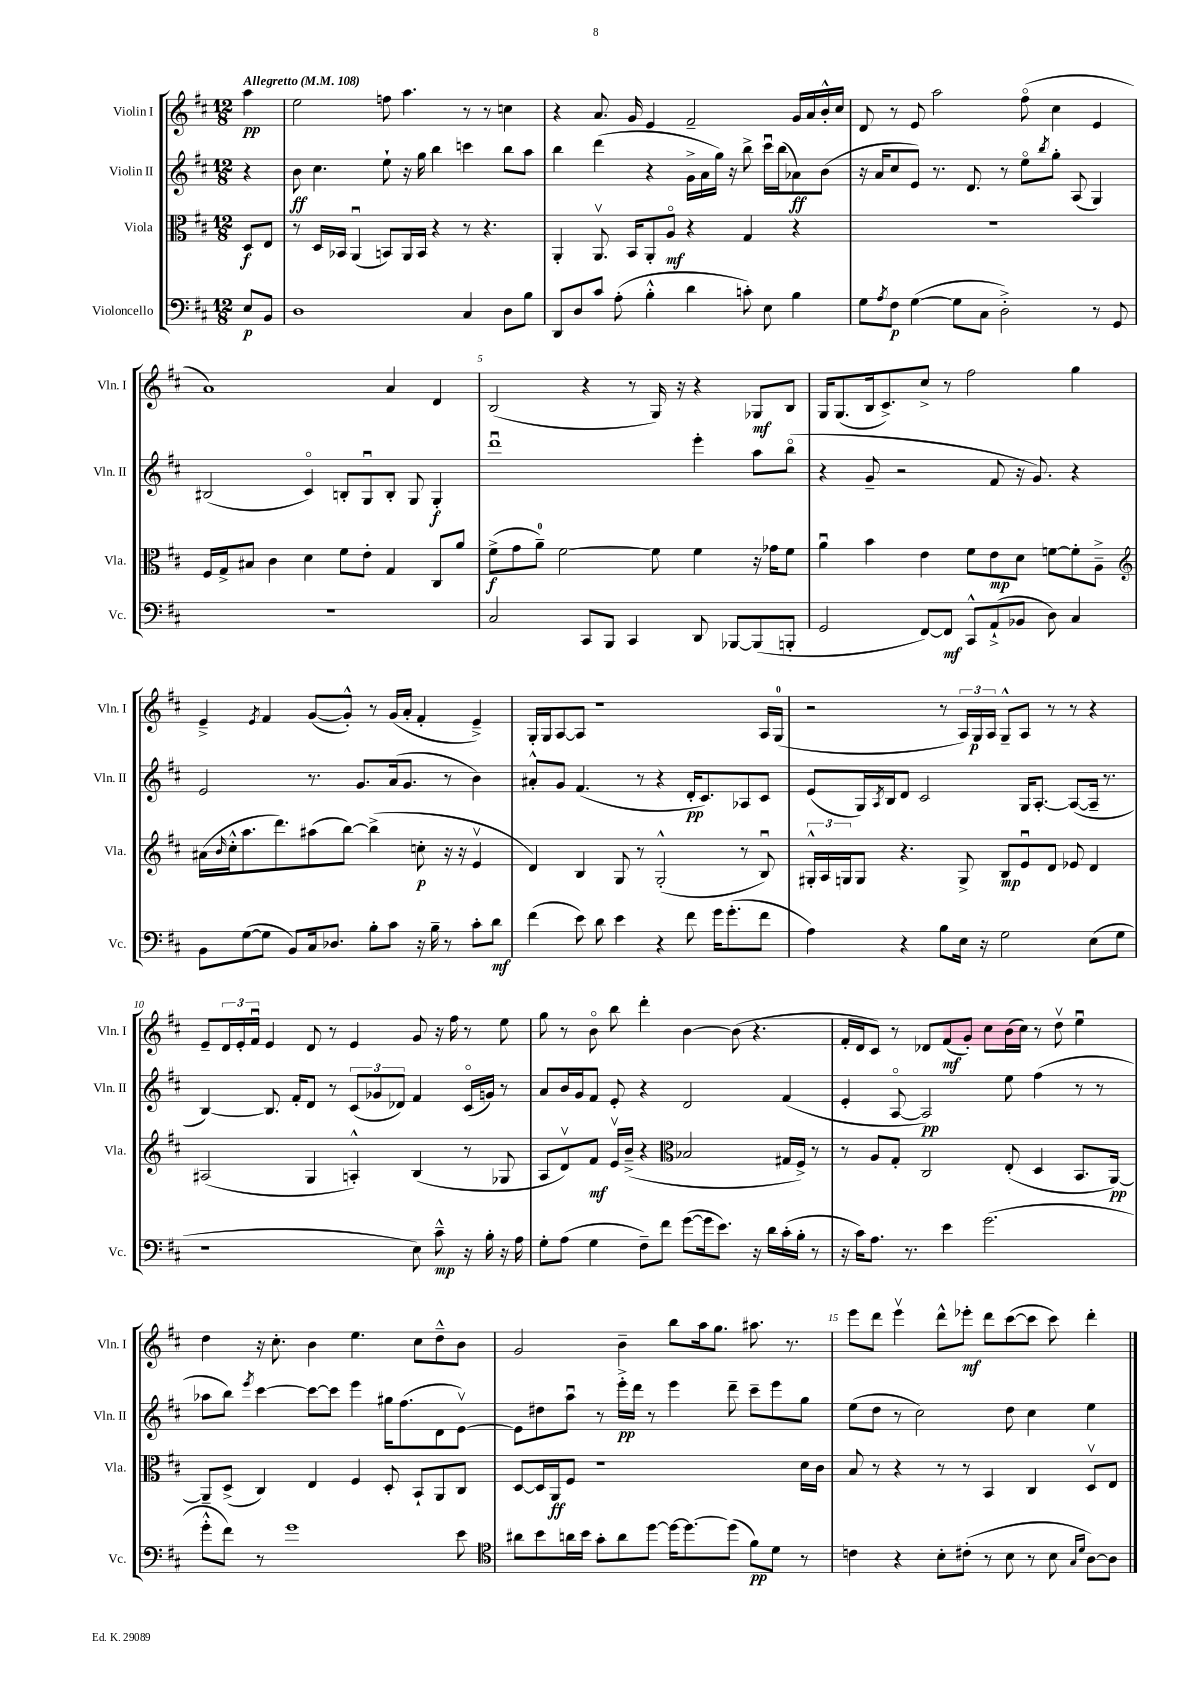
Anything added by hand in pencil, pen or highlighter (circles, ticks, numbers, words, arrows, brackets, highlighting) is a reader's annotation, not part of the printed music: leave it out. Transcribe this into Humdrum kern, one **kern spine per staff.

**kern	**kern	**kern	**kern
*staff4	*staff3	*staff2	*staff1
*clefF4	*clefC3	*clefG2	*clefG2
*k[f#c#]	*k[f#c#]	*k[f#c#]	*k[f#c#]
*M12/8	*M12/8	*M12/8	*M12/8
*MM108	*MM108	*MM108	*MM108
8E	8D	4r	4aa
8BB	8E	.	.
=	=	=	=
1D	8r	8b	2ee
.	16D	4.cc#	.
.	16BB-	.	.
.	(4AAu	.	.
.	8BB)	8ee`	8ff
.	16AA	16r	4.aa
.	16BB	16gg	.
.	4r	4bb	.
4C#	8r	4ccc	8r
.	4.r	.	8r
8D	.	8bb	4cc
8B	.	8aa	.
=	=	=	=
8DD	4AA'	4bb	4r
8D	.	.	.
8c#	8.AAv	(4ddd	8.a
(8A'	.	.	.
.	16BB	.	16g
4B'^^	8AA'	4r	4e
.	8Ao	.	.
4d	4r	16g^	2f#~
.	.	16a	.
.	.	16gg)	.
.	.	16r	.
8c')	4G	8bb^	.
8E	.	16ccc#u	.
.	.	(16bb	.
4B	4r	8a-)	16g
.	.	.	16a
.	.	(8b	16b'^^
.	.	.	16cc#
=	=	=	=
8G	1.r	16r	8d
.	.	16a	.
8qA	.	.	.
8F#	.	8cc#	8r
([4G	.	8e)	8e
.	.	8.r	2aa
8G]	.	.	.
.	.	8.d	.
8C#	.	.	.
2D'^)	.	8r	.
.	.	8eeo	(8ff#o
.	.	8qbb	.
.	.	8gg'	4cc#
.	.	(8A	.
8r	.	4G)	4e
8GG	.	.	.
=	=	=	=
1.r	16F#	(2B#	1a)
.	16G^	.	.
.	8B#	.	.
.	4c#	.	.
.	4d	4c#o)	.
.	8f#	8B'	.
.	8e'	8Gu	.
.	4G	8B'	4a
.	.	8G	.
.	8C#	4G'	4d
.	8a	.	.
=	=	=	=
2C#	(8f#^	1dddu	(2B
.	8g	.	.
.	8a~)	.	.
.	[2f#	.	.
8CC#	.	.	4r
8BBB	.	.	.
4CC#	.	.	8r
.	8f#]	.	16G)
.	.	.	16r
8DD	4f#	4eee'	4r
[8BBB-	.	.	.
(8BBB-]	16r	8aa	8G-
.	16g-	.	.
8BBB'	8f#	(8bbo	8B
=	=	=	=
2GG	4au	4r	16G
.	.	.	(8.G
.	4b	8g~	16B
.	.	.	8.c#^)
.	.	2r	.
[8FF#)	4e	.	8cc#^
8FF#]	.	.	8r
8CC#^^	8f#	.	2ff#
(8AA`^	8e	8f#	.
8BB-	8d	16r	.
.	.	8.g)	.
8D)	[8f	.	.
4C#	8f']	4r	4gg
.	8A~^	.	.
=	=	=	=
*	*clefG2	*	*
8BB	(16a#	2e	4e~^
.	16qqb	.	.
.	16cc#'^^	.	.
([8G	8.aa	.	.
.	.	.	8qe
8G]	.	.	4f#
.	8.ddd)	.	.
8BB)	.	.	.
16C#	(8aa#	8.r	([8g
8.D-	.	.	.
.	[8bb)	.	8g'^^])
.	.	8.g	.
8B'	(4bb^]	.	8r
8c#	.	(16a	(16g
.	.	8.g	16a'
16r	8cc'	.	4f#'
16B~	.	.	.
8r	16r	8r	.
.	16r	.	.
8c#'	4ev	4b)	4e~^)
8d	.	.	.
=	=	=	=
(4f#	4d)	8a#'^^	16G'
.	.	.	16G
.	.	8g	[8A
8e)	4B	(4.f#	8A]
8d	.	.	1r
4e	8G	.	.
.	8r	8r	.
4r	(2G'^^	4r	.
8f#	.	16d'	.
.	.	8.c#)	.
16g	.	.	.
(8.g'	.	.	.
.	8r	8A-	.
8f#	8Bu)	8c#	16A
.	.	.	(16G
=	=	=	=
4A)	24G#'^^	(8e	2r
.	24A	.	.
.	24G	.	.
.	8G	16G)	.
.	.	8qA	.
.	.	16B	.
4r	4.r	8d	.
.	.	2c#	.
8B	.	.	8r
16E	8G^	.	24A)
.	.	.	24G
16r	.	.	.
.	.	.	24A
2G	8B	.	8G~^^
.	8eu	16G	8A
.	.	[8.A'	.
.	8d	.	8r
.	8e-	(8A_	8r
(8E	4d	16A~]	4r
.	.	8.r	.
8G	.	.	.
=	=	=	=
1r	(2A#	[4B)	8e~
.	.	.	24d
.	.	.	24e'
.	.	.	24f#u
.	.	8.B]	4e
.	.	16f#'	.
.	4G	8d	8d
.	.	8r	8r
.	4A'^^)	(12c#	4e
.	.	12g-	.
.	.	12d-)	.
8E)	(4B	4f#	8g
8c#~^^	.	.	16r
.	.	.	16ff#
16r	8r	(16c#o	8r
16B'	.	16g)	.
16r	8G-	8r	8ee
16A	.	.	.
=	=	=	=
8G'	8A	8a	8gg
(8A	8dv)	16b	8r
.	.	16g	.
4G	8f#	8f#	8bo
.	16ev	8e'	8bb
.	(16b~^	.	.
8F#~)	4r	4r	4ddd'
8f#	.	.	.
*	*clefC3	*	*
([8g	2B-	2d	[4b
16g]	.	.	.
8.e)	.	.	.
.	.	.	(8b]
16r	.	.	4.r
16d	.	.	.
(16c#'	16G#	(4f#	.
16B'	16F#^)	.	.
8r	8r	.	.
=	=	=	=
16r	8r	4e'	16f#'
16c#)	.	.	16d
8.A	8A	.	8c#)
.	8G'	[8Ao	8r
8.r	.	.	.
.	2C#	2A])	8d-
4e	.	.	(8f#
.	.	.	8g')
(2.g	.	.	8cc#
.	(8E'	8ee	(16b
.	.	.	16cc#)
.	4D	(4ff#	8r
.	.	.	8ddv
.	8.BB	8r	4eeu
.	.	8r	.
.	[16AA)	.	.
=	=	=	=
8g'^^	8AA~]	8aa-	4dd
8f#)	(8D^	8bb)	.
.	.	8qeee	.
8r	4C#)	[4ccc#	16r
.	.	.	8.cc#'
1g	.	.	.
.	4E	8ccc#_	4b
.	.	8ccc#]	.
.	4F#	4eee	4.ee
.	8D'	16gg#	.
.	.	(8.ff#	.
.	8BB`	.	8cc#
.	8AA	8d	8dd~^^
8e	8C#	[8ev)	8b
=	=	=	=
*clefC4	*	*	*
8a#	[8D	8e]	2g
8b	16D]	8dd#	.
.	16AA	.	.
16a	8F#	8aau	.
16b	.	.	.
8g'	1r	8r	.
8a	.	16eee'^	4b~
.	.	16ddd	.
[8dd	.	8r	.
16dd_	.	4eee	8bb
8.dd_	.	.	.
.	.	.	16aa
.	.	.	8.gg
(8dd]	.	8ddd~	.
8f#)	.	8ccc#~	8.aa#
8d	.	8eee	.
.	.	.	8.r
8r	16d	8gg	.
.	16c#	.	.
=	=	=	=
4c	8B	(8ee	8eee
.	8r	8dd	8ddd
4r	4r	8r	4eeev
.	.	2cc#)	.
8B'	8r	.	8ddd^^
(8c#'	8r	.	8eee-'
8r	4BB	.	8ddd
8B	.	8dd	([8ccc#
8r	4C#	4cc#	8ccc#]
8B	.	.	8ccc#)
16qqG	.	.	.
16qqd	.	.	.
[8A)	8Dv	4ee	4ddd'
8A]	8E	.	.
==	==	==	==
*-	*-	*-	*-
